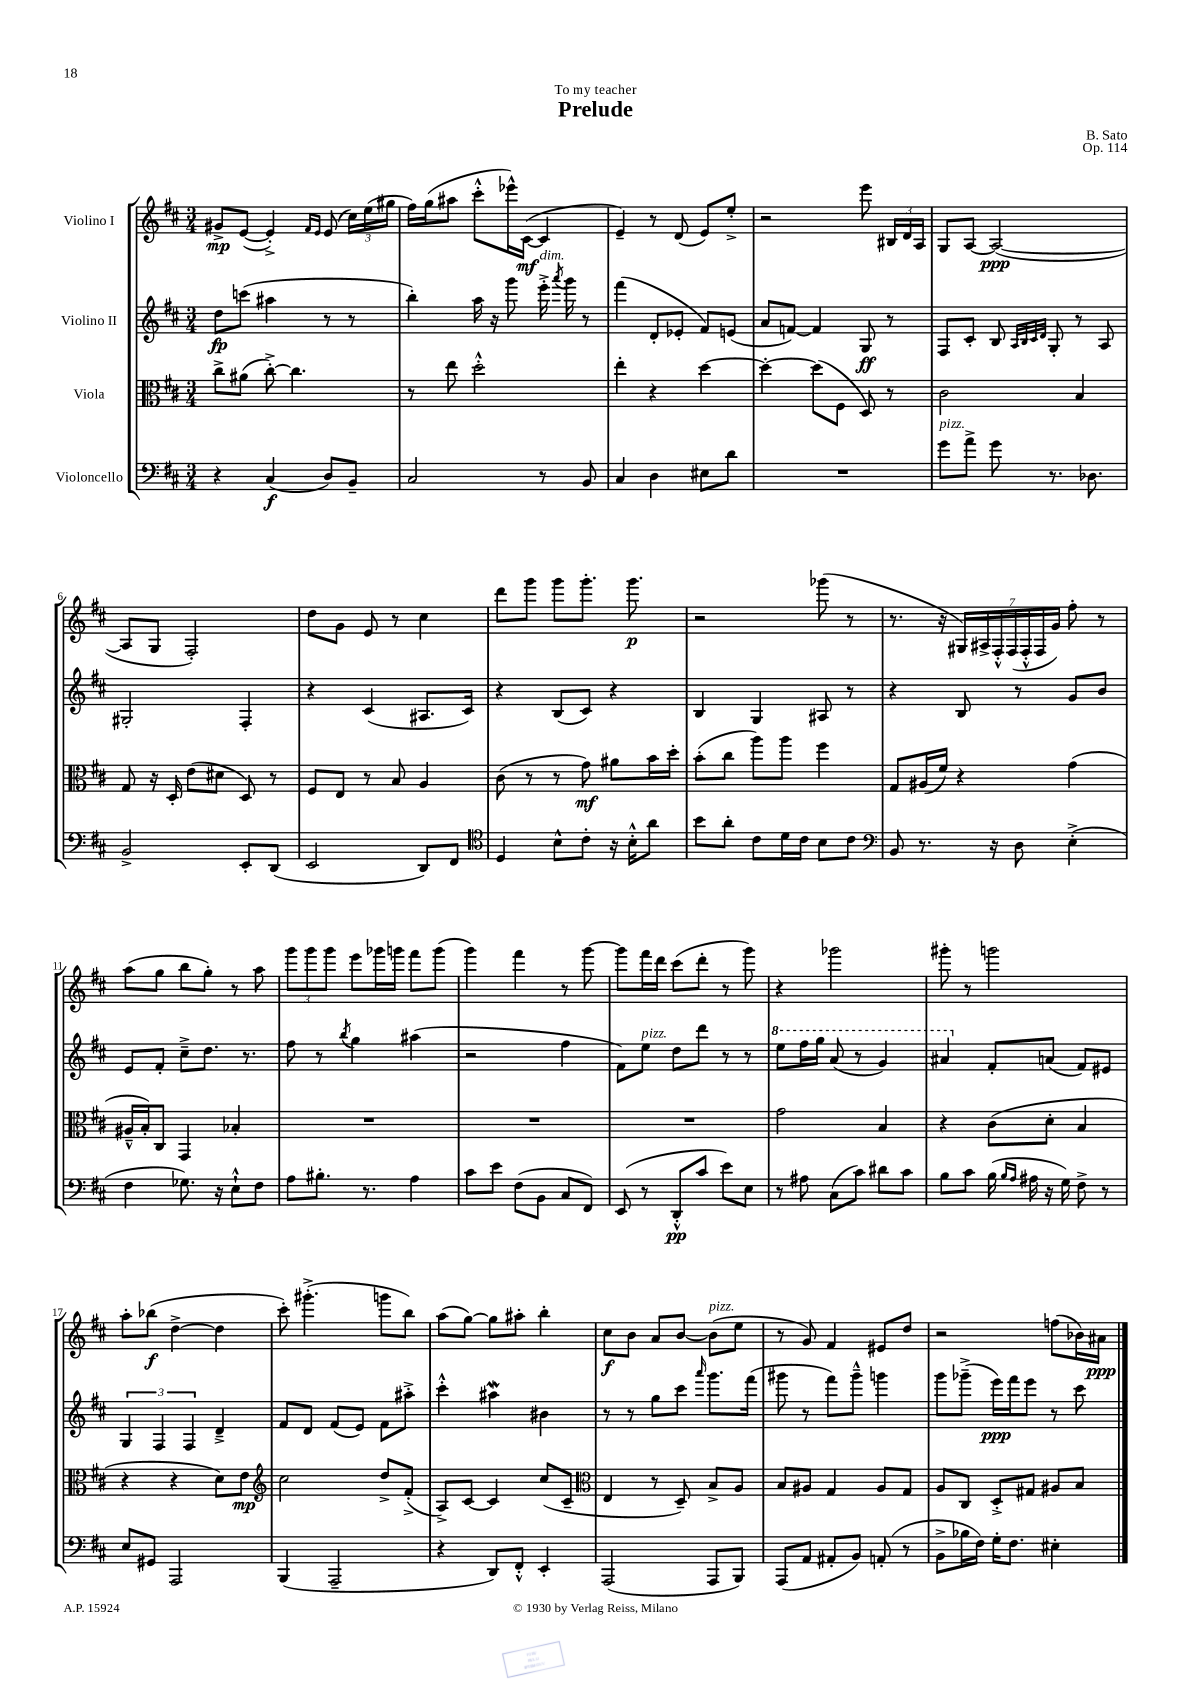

**kern	**kern	**kern	**kern
*staff4	*staff3	*staff2	*staff1
*clefF4	*clefC3	*clefG2	*clefG2
*k[f#c#]	*k[f#c#]	*k[f#c#]	*k[f#c#]
*M3/4	*M3/4	*M3/4	*M3/4
4r	8cc#^	8dd	8g#^
.	(8a#	(8ccc	([8e
(4C#	[8cc#'^)	4aa#	4e'^])
.	4.cc#]	.	.
.	.	.	16qqf#
.	.	.	16qqe
8D)	.	8r	(8e
8BB~	.	8r	24cc#)
.	.	.	(24ee
.	.	.	24gg#
=	=	=	=
2C#	8r	4bb')	16ff#)
.	.	.	(16gg
.	8ee	.	8aa#
.	2dd'^^	16aa	8ccc#'^^
.	.	16r	.
.	.	8ggg	16eee-^^)
.	.	.	([16c#
8r	.	16eee'^	4c#]
.	.	8qaaa	.
.	.	16ggg	.
8BB	.	8r	.
=	=	=	=
4C#	4ee'	(4fff#	4e~)
4D	4r	8d'	8r
.	.	8e-'	(8d
8E#	[4dd	8f#)	8e)
8d	.	(8e	8ee'^
=	=	=	=
2.r	4dd'_	8a	2r
.	.	[8f)	.
.	(8dd]	4f]	.
.	8F#	.	.
.	8D)	8G	8eee
.	8r	8r	24B#
.	.	.	24d
.	.	.	24A
=	=	=	=
8g	2c#	8F#	8G
8a^	.	8c#'	[8A
8g	.	8B	(2A_
.	.	32qqA	.
.	.	32qqB	.
.	.	32qqc#	.
.	.	32qqd	.
8.r	.	8G'	.
.	4B	8r	.
8.D-	.	.	.
.	.	8A	.
=	=	=	=
2BB^	8G	2G#'	8A]
.	16r	.	8G
.	16D'	.	.
.	(8e	.	2F#')
.	8d#	.	.
8EE'	8D)	4F#'	.
(8DD	8r	.	.
=	=	=	=
2EE	8F#	4r	8dd
.	8E	.	8g
.	8r	(4c#	8e
.	8B	.	8r
8DD)	4A	8.A#	4cc#
8FF#	.	.	.
.	.	16c#)	.
=	=	=	=
*clefC4	*	*	*
4D	(8c#	4r	8ddd
.	8r	.	8ggg
8B^^	8r	(8B	8ggg
8c#'	8g)	8c#)	8.ggg'
16r	8a#	4r	.
16B'^^	.	.	8.ggg
8a	16b	.	.
.	16dd'	.	.
=	=	=	=
8b	(8b'	4B	2r
8a'	8cc#	.	.
8c#	8aa)	4G	.
16d	8aa	.	.
16c#	.	.	.
8B	4ff#	8A#	(8ggg-
8c#	.	8r	8r
=	=	=	=
*clefF4	*	*	*
8BB	8G	4r	8.r
8.r	(16A#	.	.
.	16f#)	.	16r
.	4r	8B	28G#)
.	.	.	28A#^
16r	.	.	.
.	.	.	28F#'^^
.	.	.	(28F#
8D	.	8r	.
.	.	.	28F#'^^
.	.	.	28F#
.	.	.	28g)
(4E'^	(4g	8g	8ff#'
.	.	8b	8r
=	=	=	=
4F#	16A#~^^	8e	(8aa
.	16B')	.	.
.	8C#	8f#'	8gg
8.G-)	4GG	8cc#~^	8bb
.	.	8.dd	8gg')
16r	.	.	.
8E`^^	4B-'	.	8r
.	.	8.r	.
8F#	.	.	8aa
=	=	=	=
8A	2.r	8ff#	12ggg
.	.	.	12ggg
8.B#'	.	8r	.
.	.	.	12ggg
.	.	8qbb	.
.	.	4gg	8eee
8.r	.	.	.
.	.	.	16ggg-
.	.	.	16ggg
4A	.	(4aa#	8fff#
.	.	.	(8ggg
=	=	=	=
8c#	2.r	2r	4ggg)
8e	.	.	.
(8F#	.	.	4fff#
8BB	.	.	.
8C#	.	4ff#	8r
8FF#)	.	.	[8ggg
=	=	=	=
(8EE	2.r	8f#)	8ggg]
8r	.	8ee	16fff#
.	.	.	16ddd
8DD'^^	.	8dd	(8ccc#
8c#	.	8ddd	8ddd'
8e)	.	8r	8r
8E	.	8r	8ggg)
=	=	=	=
8r	2g	8eee	4r
8A#	.	16fff#	.
.	.	16ggg	.
(8C#	.	(8aa	2ggg-
8c#)	.	8r	.
8d#	4B	4gg)	.
8c#	.	.	.
=	=	=	=
8B	4r	4aa#	8ggg#'
8c#	.	.	8r
(16B	(8c#	8f#'	2ggg
16qqB	.	.	.
16qqA	.	.	.
16A#	.	.	.
16r	8d'	(8a	.
16G)	.	.	.
8F#^	4B	8f#)	.
8r	.	8e#	.
=	=	=	=
8E	4r	6G	8aa'
8GG#	.	.	(8bb-
.	.	6F#	.
2AAA	4r	.	[4dd^
.	.	6F#	.
.	8d)	4d~^	4dd]
.	8e	.	.
=	=	=	=
*	*clefG2	*	*
(4BBB	2cc#	8f#	8ccc#')
.	.	8d	(4.ggg#'^
2AAA~	.	(8f#	.
.	.	8e)	.
.	8dd^	8f#	8ggg
.	(8f#'^	8aa#'^	8bb)
=	=	=	=
4r	8A^)	4ccc#'^^	(8aa
.	[8c#	.	[8gg)
8DD)	4c#]	4aa#	8gg]
8FF#'^^	.	.	8aa#'
4EE'	(8cc#	4b#	4bb'
.	8c#~	.	.
=	=	=	=
*	*clefC3	*	*
(2AAA	4E	8r	8cc#
.	.	8r	8b
.	8r	8gg	8a
.	8D~)	8ccc#	[8b
.	.	16qqaaa	.
8AAA	8B^	8.ggg	(8b]
8BBB)	8A	.	8ee
.	.	(16fff#	.
=	=	=	=
(8AAA	8B	8ggg#	8r
8AA	8A#	8r	8g)
8AA#'	4G	8fff#)	4f#
8BB)	.	8ggg#~^^	.
(8AA'	8A#	4ggg	8e#
8r	8G	.	8dd
=	=	=	=
8BB^	8A	8ggg	2r
16B-	8C#	(8ggg-~^	.
16F#)	.	.	.
16G'	8D'^	16eee)	.
8.F#	.	16fff#	.
.	8G#	8eee	.
4E#'	8A#	8r	(8ff
.	8B	8ccc#	16b-)
.	.	.	16a#
==	==	==	==
*-	*-	*-	*-
